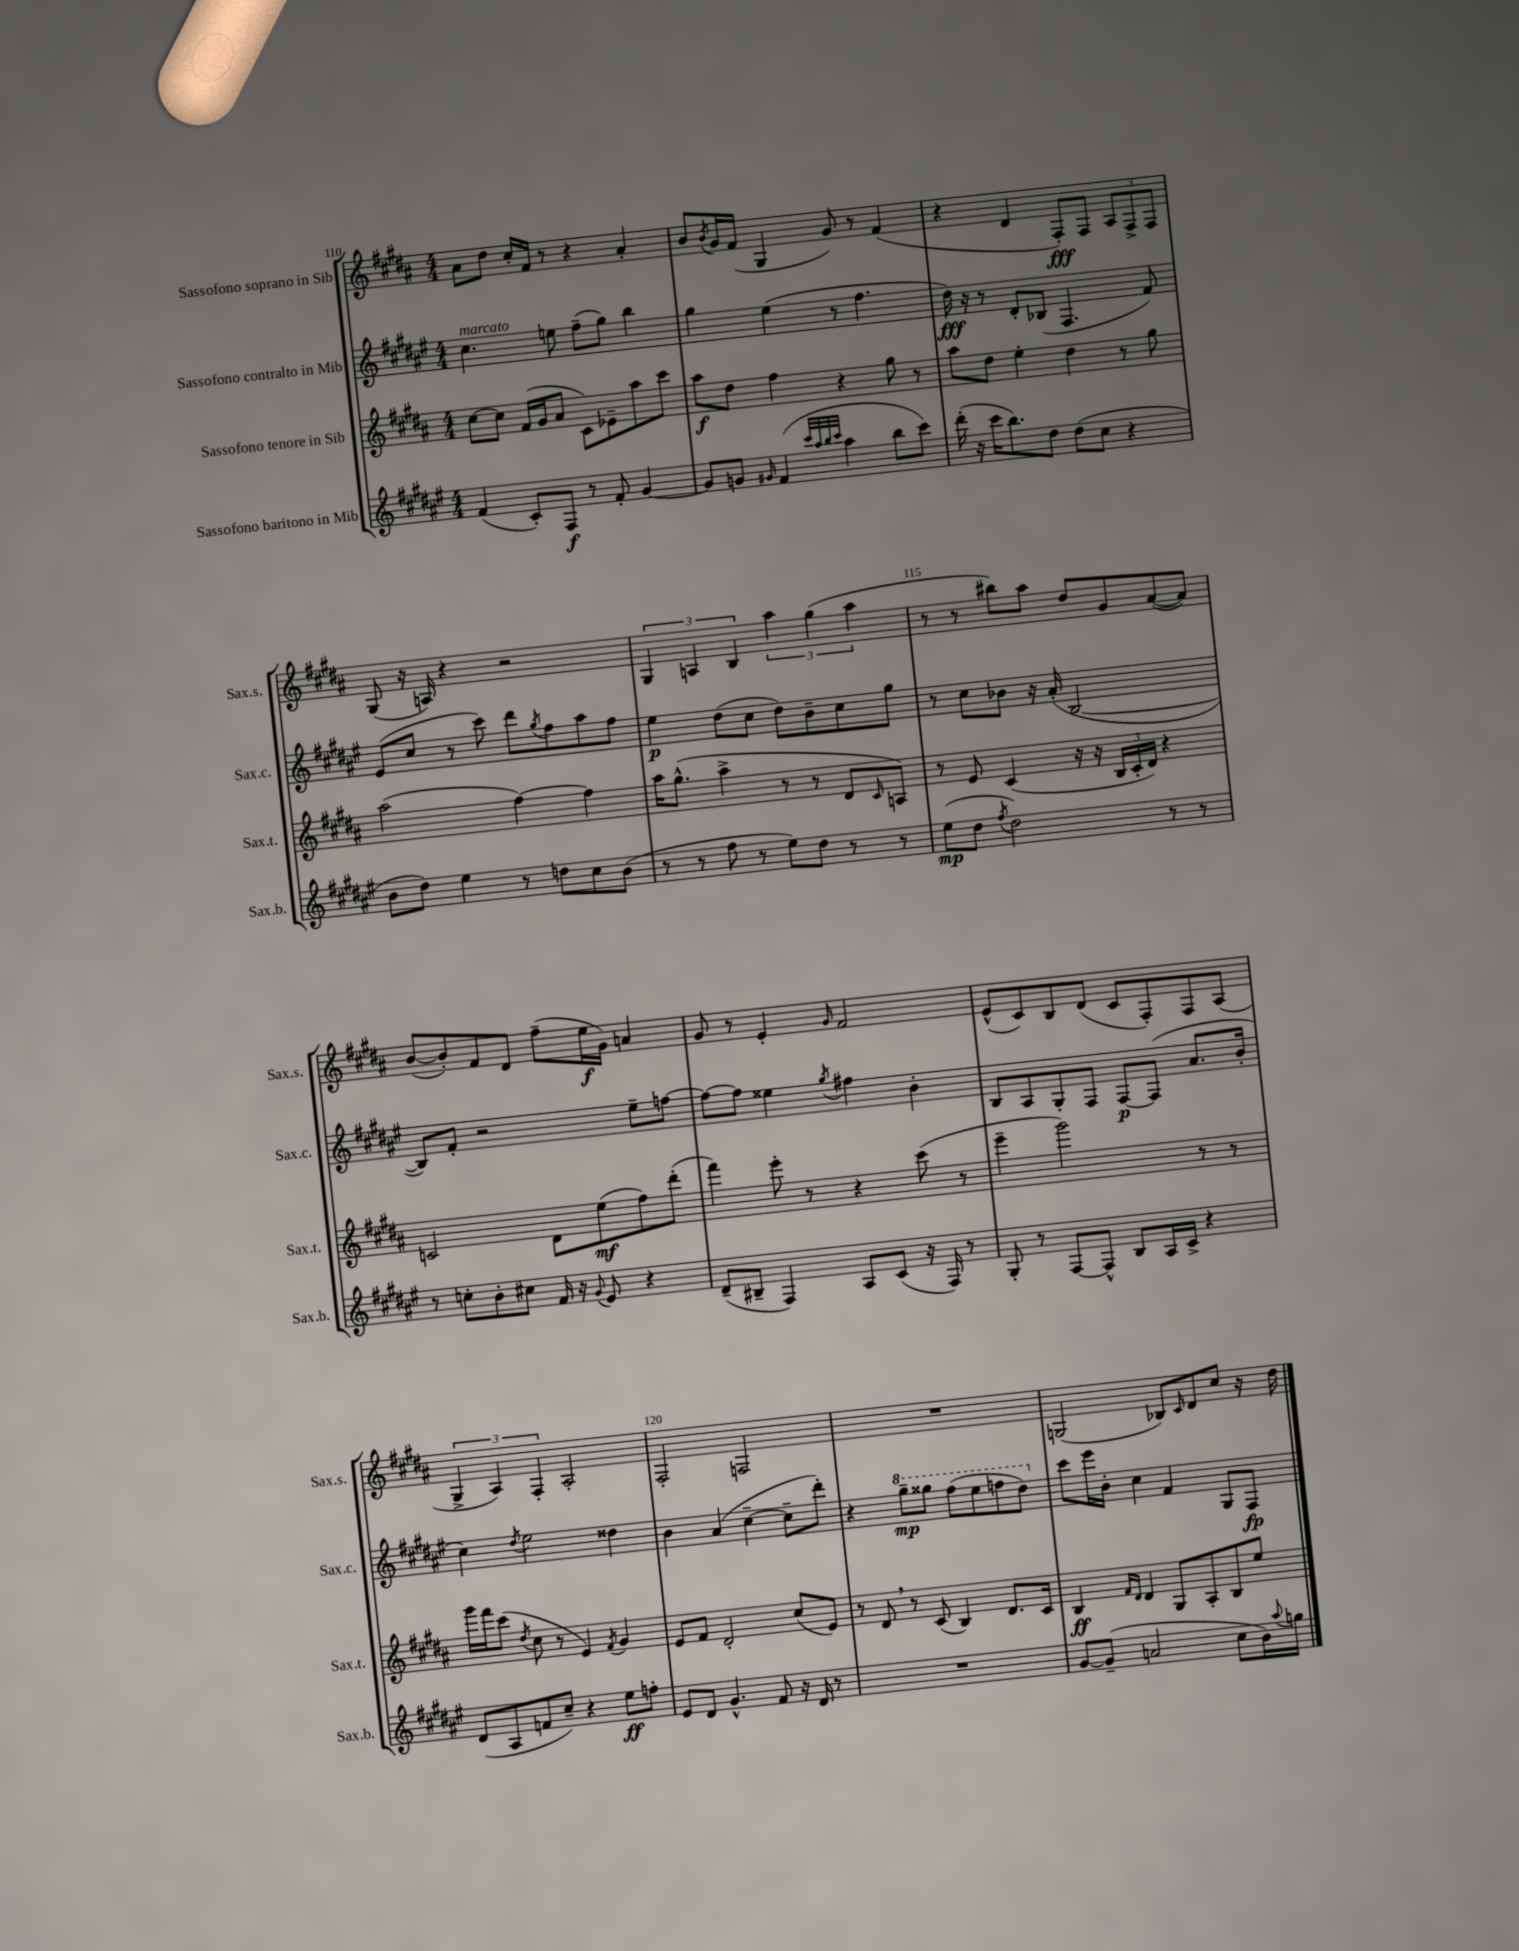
<<
\new StaffGroup <<
\new Staff = "s0" \with { instrumentName = "Sassofono soprano in Sib" shortInstrumentName = "Sax.s." } {
    \clef treble \key b \major \numericTimeSignature \time 4/4
    ais'8 dis''8 cis''16-. fis'16 r8 r4 ais'4-. |
    b'8 \acciaccatura { b'8 } gis'16 fis'16( gis4 gis'8) r8 fis'4( |
    r4 dis'4 fis8-.\fff) fis8 \tuplet 3/2 { ais8 fis8-> fis8 } |
    gis8( r16 a16) r4 r2 |
    \tuplet 3/2 { gis4 a4 b4 } \tuplet 3/2 { ais''4 gis''4( ais''4 } |
    r8 r8 bis''8) ais''8 dis''8 gis'8 ais'8~( ais'8) |
    b'8~( b'8-.) fis'8 dis'8 fis''8--( e''16\f gis'16) a'4 |
    gis'8 r8 e'4-. \grace { gis'16 } fis'2 |
    e'8-^( cis'8) b8 dis'8( cis'8 fis8-.) fis8 ais8( |
    \tuplet 3/2 { gis4-> ais4) fis4-. } ais2-. |
    fis2-. f2 |
    R1 |
    g2( bes8) \grace { cis'16 } dis'8 cis''8 r16 dis''16 \bar "|." |
}
\new Staff = "s1" \with { instrumentName = "Sassofono contralto in Mib" shortInstrumentName = "Sax.c." } {
    \clef treble \key fis \major \numericTimeSignature \time 4/4
    cis''4.^\markup { \italic "marcato" } e''8 fis''8--( gis''8) b''4 |
    gis''4 eis''4( r8 fis''4. |
    dis''16\fff) r16 r8 dis'8-. bes8( fis4. fis'8) |
    eis'8( cis''8 r8 cis'''8) dis'''8 \acciaccatura { gis''8 } fis''8 ais''8 fis''8 |
    eis''4\p dis''8( cis''8 dis''8) b'8-- cis''8 gis''8 |
    r8 cis''8 bes'8 r16 ais'16-.( b2~ |
    b8) fis'8-. r2 eis''8-- f''8~ |
    f''8~ f''8 eisis''4 \acciaccatura { gis''8 } fis''4 b'4-. |
    b8 ais8 gis8-. fis8 fis8~\p fis8( ais'8. b'16-. |
    cis''4) \acciaccatura { dis''8 } eis''2 disis''4 |
    b'4 ais'4( cis''4~-- cis''8-- dis'''8-.) |
    r4 \ottava #1 gis'''8--\mp gisis'''8 fis'''8( eis'''8 f'''8 dis'''8) \ottava #0 |
    cis'''8 eis'''16 b'16-. cis''4 fis'4 gis8 fis8\fp \bar "|." |
}
\new Staff = "s2" \with { instrumentName = "Sassofono tenore in Sib" shortInstrumentName = "Sax.t." } {
    \clef treble \key b \major \numericTimeSignature \time 4/4
    cis''8~ cis''8 fis'16( gis'16 ais'8 cis'8) ees'8-- ais''8 cis'''8 |
    ais''8\f dis''8 fis''4 r4 gis''8 r8 |
    ais''8 dis''8 e''4-. dis''4 r8 gis''8 |
    ais''2( fis''4~) fis''4 |
    ais''16 gis''8.-^( ais''4-> r8 r8 dis'8 \grace { cis'16 } a8) |
    r8 e'8 cis'4( r16 r16 \tuplet 3/2 { b16 cis'16-. dis'16) } r4 |
    c'2 dis'8 e''8\mf( fis''8) dis'''8-.( |
    fis'''4) e'''8-. r8 r4 cis'''8( r8 |
    e'''4-- gis'''2) r8 r8 |
    gis'''16 fis'''16 cis'''8( \acciaccatura { dis''8 } cis''8 r8 e'4) \acciaccatura { fis'8 } gis'4 |
    e'8 fis'8 dis'2-. cis''8( e'8) |
    r8 dis'8 \breathe r8 cis'8( b4) dis'8. cis'16 |
    b4\ff \grace { fis'16 dis'16 } dis'4 gis8 ais8-. b8 e''8 \bar "|." |
}
\new Staff = "s3" \with { instrumentName = "Sassofono baritono in Mib" shortInstrumentName = "Sax.b." } {
    \clef treble \key fis \major \numericTimeSignature \time 4/4
    fis'4( cis'8-.) fis8\f r8 fis'8-. gis'4~ |
    gis'8 g'8 \grace { gis'16 } fis'4( \grace { cis'''32 ais''32 b''32 cis'''32 } ais''4 b''8 cis'''8) |
    dis'''16-.( r16 cis'''16 b''8.) dis''8 dis''8( cis''8 r4 |
    b'8 dis''8) eis''4 r8 d''8 cis''8 b'8( |
    r8 r8 fis''8 r8 eis''8) dis''8 r8 r8 |
    eis''8\mp( dis''8 \acciaccatura { fis''8 } dis''2) r8 r8 |
    r8 c''8-. b'8-. cis''8 fis'16 r16 \appoggiatura { gis'8 } eis'8 r4 |
    dis'8--( bis8-- fis4) ais8 cis'8( r16 fis16) r8 |
    gis8-. r8 fis8~ fis8-^ b8 ais16 cis'16-> r4 |
    dis'8( ais8 f'8 cis''8--) r4 eis''8\ff f''8-. |
    eis'8 dis'8 gis'4.-^ fis'8 r16 dis'16 r8 |
    R1 |
    gis'8~ gis'8--( a'2 cis''8 b'16) \appoggiatura { ais''8 } g''16 \bar "|." |
}
>>
>>
\layout { \context { \Score currentBarNumber = #110 \override BarNumber.break-visibility = ##(#f #t #t) barNumberVisibility = #(every-nth-bar-number-visible 5) } }
